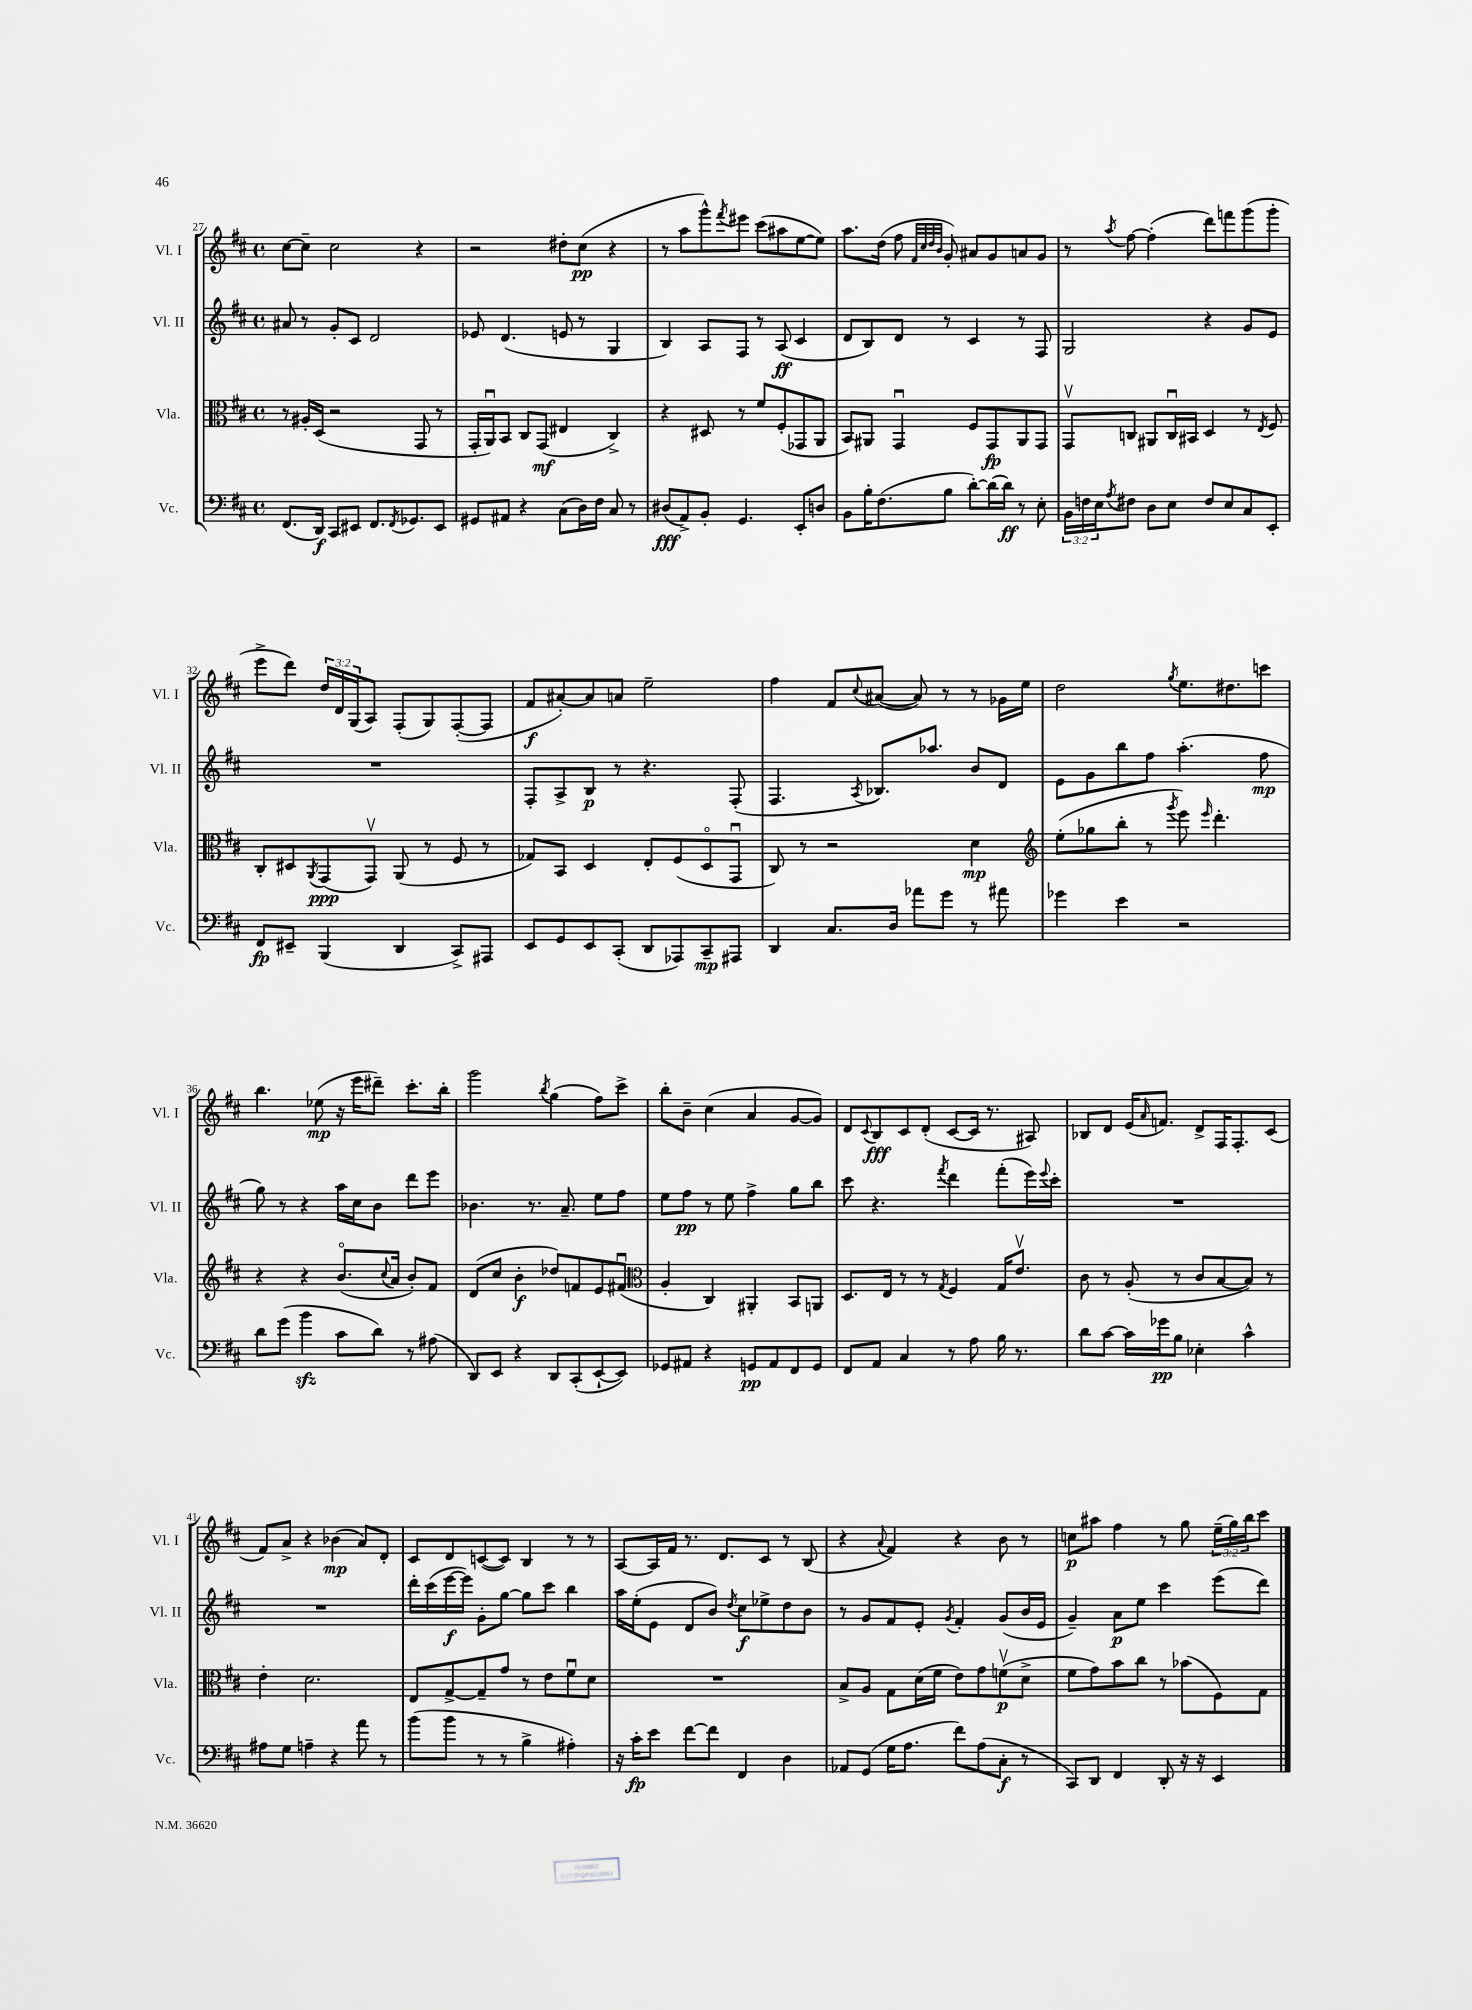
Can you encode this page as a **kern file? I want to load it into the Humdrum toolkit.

**kern	**dynam	**kern	**dynam	**kern	**dynam	**kern	**dynam
*part4	*part4	*part3	*part3	*part2	*part2	*part1	*part1
*staff4	*staff4	*staff3	*staff3	*staff2	*staff2	*staff1	*staff1
*I"Vc.	*	*I"Vla.	*	*I"Vl. II	*	*I"Vl. I	*
*I'Vc.	*	*I'Vla.	*	*I'Vl. II	*	*I'Vl. I	*
*clefF4	*	*clefC3	*	*clefG2	*	*clefG2	*
*k[f#c#]	*	*k[f#c#]	*	*k[f#c#]	*	*k[f#c#]	*
*M4/4	*	*M4/4	*	*M4/4	*	*M4/4	*
*met(c)	*	*met(c)	*	*met(c)	*	*met(c)	*
=27	=27	=27	=27	=27	=27	=27	=27
(8.FF#/L	.	8r	.	8a#X/	.	[8cc#\L	.
.	.	16A#X'/LL	.	8r	.	8cc#~\J]	.
16DD/Jk)	f	(16D/JJ	.	.	.	.	.
8CC#/L	.	2r	.	8g'/L	.	2cc#\	.
8EE#X/J	.	.	.	8c#/J	.	.	.
8.FF#/L	.	.	.	2d/	.	.	.
8qFF#/	.	.	.	.	.	.	.
8.GG-X/	.	.	.	.	.	.	.
.	.	8GG/	.	.	.	4r	.
8EE#/J	.	8r	.	.	.	.	.
=28	=28	=28	=28	=28	=28	=28	=28
8GG#X/L	.	16GG'/LL	.	8e-X/	.	2r	.
.	.	16AAu/J)	.	.	.	.	.
8AA#X/J	.	8BB/J	.	(4.d/	.	.	.
4r	.	8C#/L	.	.	.	.	.
.	.	(8GG/J	mf	.	.	.	.
(8C#\L	.	4E#X/	.	8en/	.	8dd#X'\L	.
16D\L)	.	.	.	8r	.	(8cc#\J	pp
16F#\JJ	.	.	.	.	.	.	.
8C#/	.	4C#^/)	.	4G/	.	4r	.
8r	.	.	.	.	.	.	.
=29	=29	=29	=29	=29	=29	=29	=29
(8D#X/L	fff	4r	.	4B/)	.	8r	.
8AA^/)	.	.	.	.	.	8aa\L	.
8BB'/J	.	8D#X/	.	8A/L	.	8ggg^^\)	.
.	.	.	.	.	.	8qfff#/	.
4.GG/	.	8r	.	8F#/J	.	8eee#X\J	.
.	.	8f#/L	.	8r	.	(8ccc#\L	.
.	.	(8F#'/	.	(8A/	ff	8aa#X\	.
8EE'/L	.	8GG-X/	.	4c#/	.	[8ee\	.
8Dn/J	.	8AA/J	.	.	.	8ee\J])	.
=30	=30	=30	=30	=30	=30	=30	=30
8BB\L	.	8BB/L)	.	8d/L	.	8.aa\L	.
16B'\K	.	8AA#X/J	.	8B/)	.	.	.
(8.F#\	.	.	.	.	.	(16dd\Jk	.
.	.	4GGu/	.	8d/J	.	8ff#\	.
.	.	.	.	.	.	32qqf#/LLL	.
.	.	.	.	.	.	32qqcc#/	.
.	.	.	.	.	.	32qqdd/	.
.	.	.	.	.	.	32qqb/JJJ	.
8B\J	.	.	.	8r	.	8g'/)	.
[8d'\L)	.	8F#/L	.	4c#/	.	8a#X/L	.
(16d\L]	.	8GG/	fp	.	.	8g/	.
16d\JJ)	ff	.	.	.	.	.	.
8r	.	8AA#/	.	8r	.	8an/	.
8E'\	.	8GG/J	.	8F#/	.	8g/J	.
=31	=31	=31	=31	=31	=31	=31	=31
24BB\LL	.	8GGv/L	.	2G/	.	8r	.
24Fn\	.	.	.	.	.	.	.
24E\J	.	.	.	.	.	.	.
8qA/	.	.	.	.	.	8qaa/	.
8F#X\J	.	8Cn/J	.	.	.	[8ff#\	.
8D\L	.	8AA#X/L	.	.	.	(4ff#'\]	.
8E\J	.	16Cu/L	.	.	.	.	.
.	.	16BB#X/JJ	.	.	.	.	.
8F#/L	.	4D/	.	4r	.	8ddd\L)	.
8E/	.	.	.	.	.	8fffn\	.
8C#/	.	8r	.	8g/L	.	(8ggg\	.
.	.	8qE/	.	.	.	.	.
8EE'/J	.	8F#/	.	8e/J	.	8ggg'\J	.
!!LO:LB:g=z
=32	=32	=32	=32	=32	=32	=32	=32
8FF#/L	fp	8C#'/L	.	1r	.	8eee^\L	.
8EE#X~/J	.	8D#X/	.	.	.	8ddd\J)	.
.	.	8qAA/	.	.	.	.	.
(4BBB/	.	(8GG/	ppp	.	.	24dd/LL	.
.	.	.	.	.	.	24d/	.
.	.	.	.	.	.	(24G/J	.
.	.	8GGv/J)	.	.	.	8A/J)	.
4DD/	.	(8AA/	.	.	.	(8F#'/L	.
.	.	8r	.	.	.	8G/)	.
8CC#^/L)	.	8F#/	.	.	.	([8F#'/	.
8AAA#X/J	.	8r	.	.	.	8F#/J]	.
=33	=33	=33	=33	=33	=33	=33	=33
8EE/L	.	8G-X/L)	.	8F#'/L	.	8f#/L	f
8GG/	.	8BB/J	.	8A^/	.	[8a#X'/)	.
8EE/	.	4D/	.	8B/J	p	8a#/]	.
(8CC#'/J	.	.	.	8r	.	8an/J	.
8DD/L	.	8E'/L	.	4.r	.	2ee~\	.
8AAA-X/)	.	(8F#/	.	.	.	.	.
8CC#~/	mp	8D/	.	.	.	.	.
8AAA#X/J	.	8GGu/J	.	(8F#'/	.	.	.
=34	=34	=34	=34	=34	=34	=34	=34
4DD/	.	8C#/)	.	4.F#/	.	4ff#\	.
.	.	8r	.	.	.	.	.
8.C#/L	.	2r	.	.	.	8f#/L	.
.	.	.	.	8qA/	.	8qqcc#/	.
.	.	.	.	8.B-X/L)	.	([8a#X/J	.
16D/Jk	.	.	.	.	.	.	.
8a-X\L	.	.	.	.	.	8a#/])	.
.	.	.	.	8.aa-X/J	.	.	.
8g\J	.	.	.	.	.	8r	.
8r	.	4d\	mp	8b/L	.	8r	.
8a#X\	.	.	.	8d/J	.	16g-X\LL	.
.	.	.	.	.	.	16ee\JJ	.
=35	=35	=35	=35	=35	=35	=35	=35
*	*	*clefG2	*	*	*	*	*
4g-X\	.	(8ee'\L	.	8e\L	.	2dd\	.
.	.	8gg-X\	.	8g\	.	.	.
4e\	.	8bb'\J	.	8bb\	.	.	.
.	.	8r	.	8ff#\J	.	.	.
.	.	8qggg/	.	.	.	8qgg/	.
2r	.	8eee\)	.	(4.aa'\	.	8.ee\L	.
.	.	16qqeee/	.	.	.	.	.
.	.	4.ddd'\	.	.	.	.	.
.	.	.	.	.	.	8.dd#X\	.
.	.	.	.	8ff#\	mp	8cccn\J	.
!!LO:LB:g=z
=36	=36	=36	=36	=36	=36	=36	=36
8d\L	.	4r	.	8gg\)	.	4.bb\	.
(8g\J	.	.	.	8r	.	.	.
4bzz\	.	4r	.	4r	.	.	.
.	.	.	.	.	.	(8ee-X\	mp
8c#\L	.	(8.b/L	.	16aa\LL	.	16r	.
.	.	.	.	16cc#\J	.	16eee\KL	.
8d\J)	.	.	.	8b\J	.	8ddd#X~\J)	.
.	.	8qqcc#/	.	.	.	.	.
.	.	16a/Jk	.	.	.	.	.
8r	.	8b'/L)	.	8ddd\L	.	8.ccc#'\L	.
(8A#X\	.	8f#/J	.	8eee\J	.	.	.
.	.	.	.	.	.	16bb'\Jk	.
=37	=37	=37	=37	=37	=37	=37	=37
8DD/L)	.	(8d/L	.	4.b-X\	.	2ggg\	.
8EE/J	.	8cc#/J	.	.	.	.	.
4r	.	4b'\	f	.	.	.	.
.	.	.	.	8.r	.	.	.
.	.	.	.	.	.	8qbb/	.
8DD/L	.	8dd-X/L)	.	.	.	(4gg\	.
.	.	.	.	8.a~/	.	.	.
(8CC#'/	.	8fn/	.	.	.	.	.
[8EE`/	.	8e/	.	8ee\L	.	8ff#\L)	.
8EE/J])	.	(8f#Xu/J	.	8ff#\J	.	8ccc#^\J	.
=38	=38	=38	=38	=38	=38	=38	=38
*	*	*clefC3	*	*	*	*	*
8GG-X/L	.	4A'/	.	8ee\L	.	8bb'\L	.
8AA#X/J	.	.	.	8ff#\J	pp	8b~\J	.
4r	.	4C#/)	.	8r	.	(4cc#\	.
.	.	.	.	8ee\	.	.	.
8GGn/L	pp	4AA#X'/	.	4ff#^\	.	4a/	.
8AA#/	.	.	.	.	.	.	.
8FF#/	.	8BB/L	.	8gg\L	.	[8g/L	.
8GG/J	.	8AAn/J	.	8bb\J	.	8g/J])	.
=39	=39	=39	=39	=39	=39	=39	=39
8FF#/L	.	8.D/L	.	8ccc#\	.	8d/L	.
.	.	.	.	.	.	8qqc#/	.
8AA/J	.	.	.	4.r	.	8B/	fff
.	.	16E/Jk	.	.	.	.	.
4C#/	.	8r	.	.	.	8c#/	.
.	.	8r	.	.	.	(8d'/J	.
.	.	8qG/	.	8qfff#/	.	.	.
8r	.	4F#/	.	4ddd\	.	[8c#/L	.
8A\	.	.	.	.	.	16c#/Jk]	.
.	.	.	.	.	.	8.r	.
16B\	.	16G/KL	.	(8fff#'\L	.	.	.
8.r	.	8.ev/J	.	.	.	.	.
.	.	.	.	16eee\L)	.	8A#X/)	.
.	.	.	.	8qqeee/	.	.	.
.	.	.	.	16ccc#'\JJ	.	.	.
=40	=40	=40	=40	=40	=40	=40	=40
8d\L	.	8c#\	.	1r	.	8B-X/L	.
[8c#\J	.	8r	.	.	.	8d/J	.
16c#\LL]	.	(8A'/	.	.	.	(16e/KL	.
.	.	.	.	.	.	16qqa/	.
16g-X\J	pp	.	.	.	.	8.fn/J)	.
8B\J	.	8r	.	.	.	.	.
4E-X'\	.	8c#/L	.	.	.	8d^/L	.
.	.	[8B/	.	.	.	16F#/K	.
.	.	.	.	.	.	8.F#'/	.
4c#^^\	.	8B/J])	.	.	.	.	.
.	.	8r	.	.	.	(8c#/J	.
!!LO:LB:g=z
=41	=41	=41	=41	=41	=41	=41	=41
8A#X\L	.	4e'\	.	1r	.	8f#/L)	.
8G\J	.	.	.	.	.	8a^/J	.
4An~\	.	2.d\	.	.	.	4r	.
4r	.	.	.	.	.	(4b-X\	mp
8a\	.	.	.	.	.	8a/L)	.
8r	.	.	.	.	.	8d'/J	.
=42	=42	=42	=42	=42	=42	=42	=42
(8b\L	.	8E/L	.	16ddd'\LL	.	8c#/L	.
.	.	.	.	(16ccc#\	.	.	.
8b\J	.	[8G^/	.	[16eee\	f	8d/	.
.	.	.	.	16eee\JJ])	.	.	.
8r	.	8G~/]	.	8g'\L	.	([8cn/	.
8r	.	8g/J	.	[8gg\J	.	8c/J])	.
4B^\	.	8r	.	8gg\L]	.	4B/	.
.	.	8e\L	.	8ccc#\J	.	.	.
4A#X'\)	.	8f#u\	.	4bb\	.	8r	.
.	.	8d\J	.	.	.	8r	.
=43	=43	=43	=43	=43	=43	=43	=43
16r	.	1r	.	16aa\LL	.	[8A/L	.
16c#'\KL	fp	.	.	(16ee'\J	.	.	.
8e\J	.	.	.	8e\J	.	16A/L]	.
.	.	.	.	.	.	16f#/JJ	.
[8f#\L	.	.	.	8d/L	.	8.r	.
8f#\J]	.	.	.	8b/J)	.	.	.
.	.	.	.	.	.	8.d/L	.
.	.	.	.	8qdd/	.	.	.
4FF#/	.	.	.	8cc#\L	f	.	.
.	.	.	.	8ee-X^\	.	8c#/J	.
4D\	.	.	.	8dd\	.	8r	.
.	.	.	.	8b\J	.	(8B/	.
=44	=44	=44	=44	=44	=44	=44	=44
8AA-X/L	.	8B^/L	.	8r	.	4r	.
(8GG/J	.	8A/J	.	8g/L	.	.	.
.	.	.	.	.	.	8qqa/	.
16G\KL	.	8G\L	.	8f#/	.	4f#/)	.
8.A\J	.	.	.	.	.	.	.
.	.	(16d\L	.	8e'/J	.	.	.
.	.	16f#\JJ	.	.	.	.	.
.	.	.	.	8qg/	.	.	.
8f#\L)	.	8e\L)	.	4f#'/	.	4r	.
(8A\	.	8g\	.	.	.	.	.
8C#'\J	f	(8fnv\	p	(8g/L	.	8b\	.
8r	.	8d^\J	.	16b/L	.	8r	.
.	.	.	.	16e/JJ	.	.	.
=45	=45	=45	=45	=45	=45	=45	=45
8CC#/L)	.	8f#\L	.	4g~/)	.	8ccn\L	p
8DD/J	.	8g\)	.	.	.	8aa#X\J	.
4FF#/	.	8b\	.	8a\L	p	4ff#\	.
.	.	8cc#\J	.	8ee\J	.	.	.
8DD'/	.	8r	.	4ccc#\	.	8r	.
16r	.	(8b-X\L	.	.	.	8gg\	.
16r	.	.	.	.	.	.	.
4EE/	.	8F#\)	.	(8eee\L	.	(24ee~\LL	.
.	.	.	.	.	.	24gg\)	.
.	.	.	.	.	.	24bb\J	.
.	.	8G\J	.	8ddd\J)	.	8ccc#\J	.
==	==	==	==	==	==	==	==
*-	*-	*-	*-	*-	*-	*-	*-
